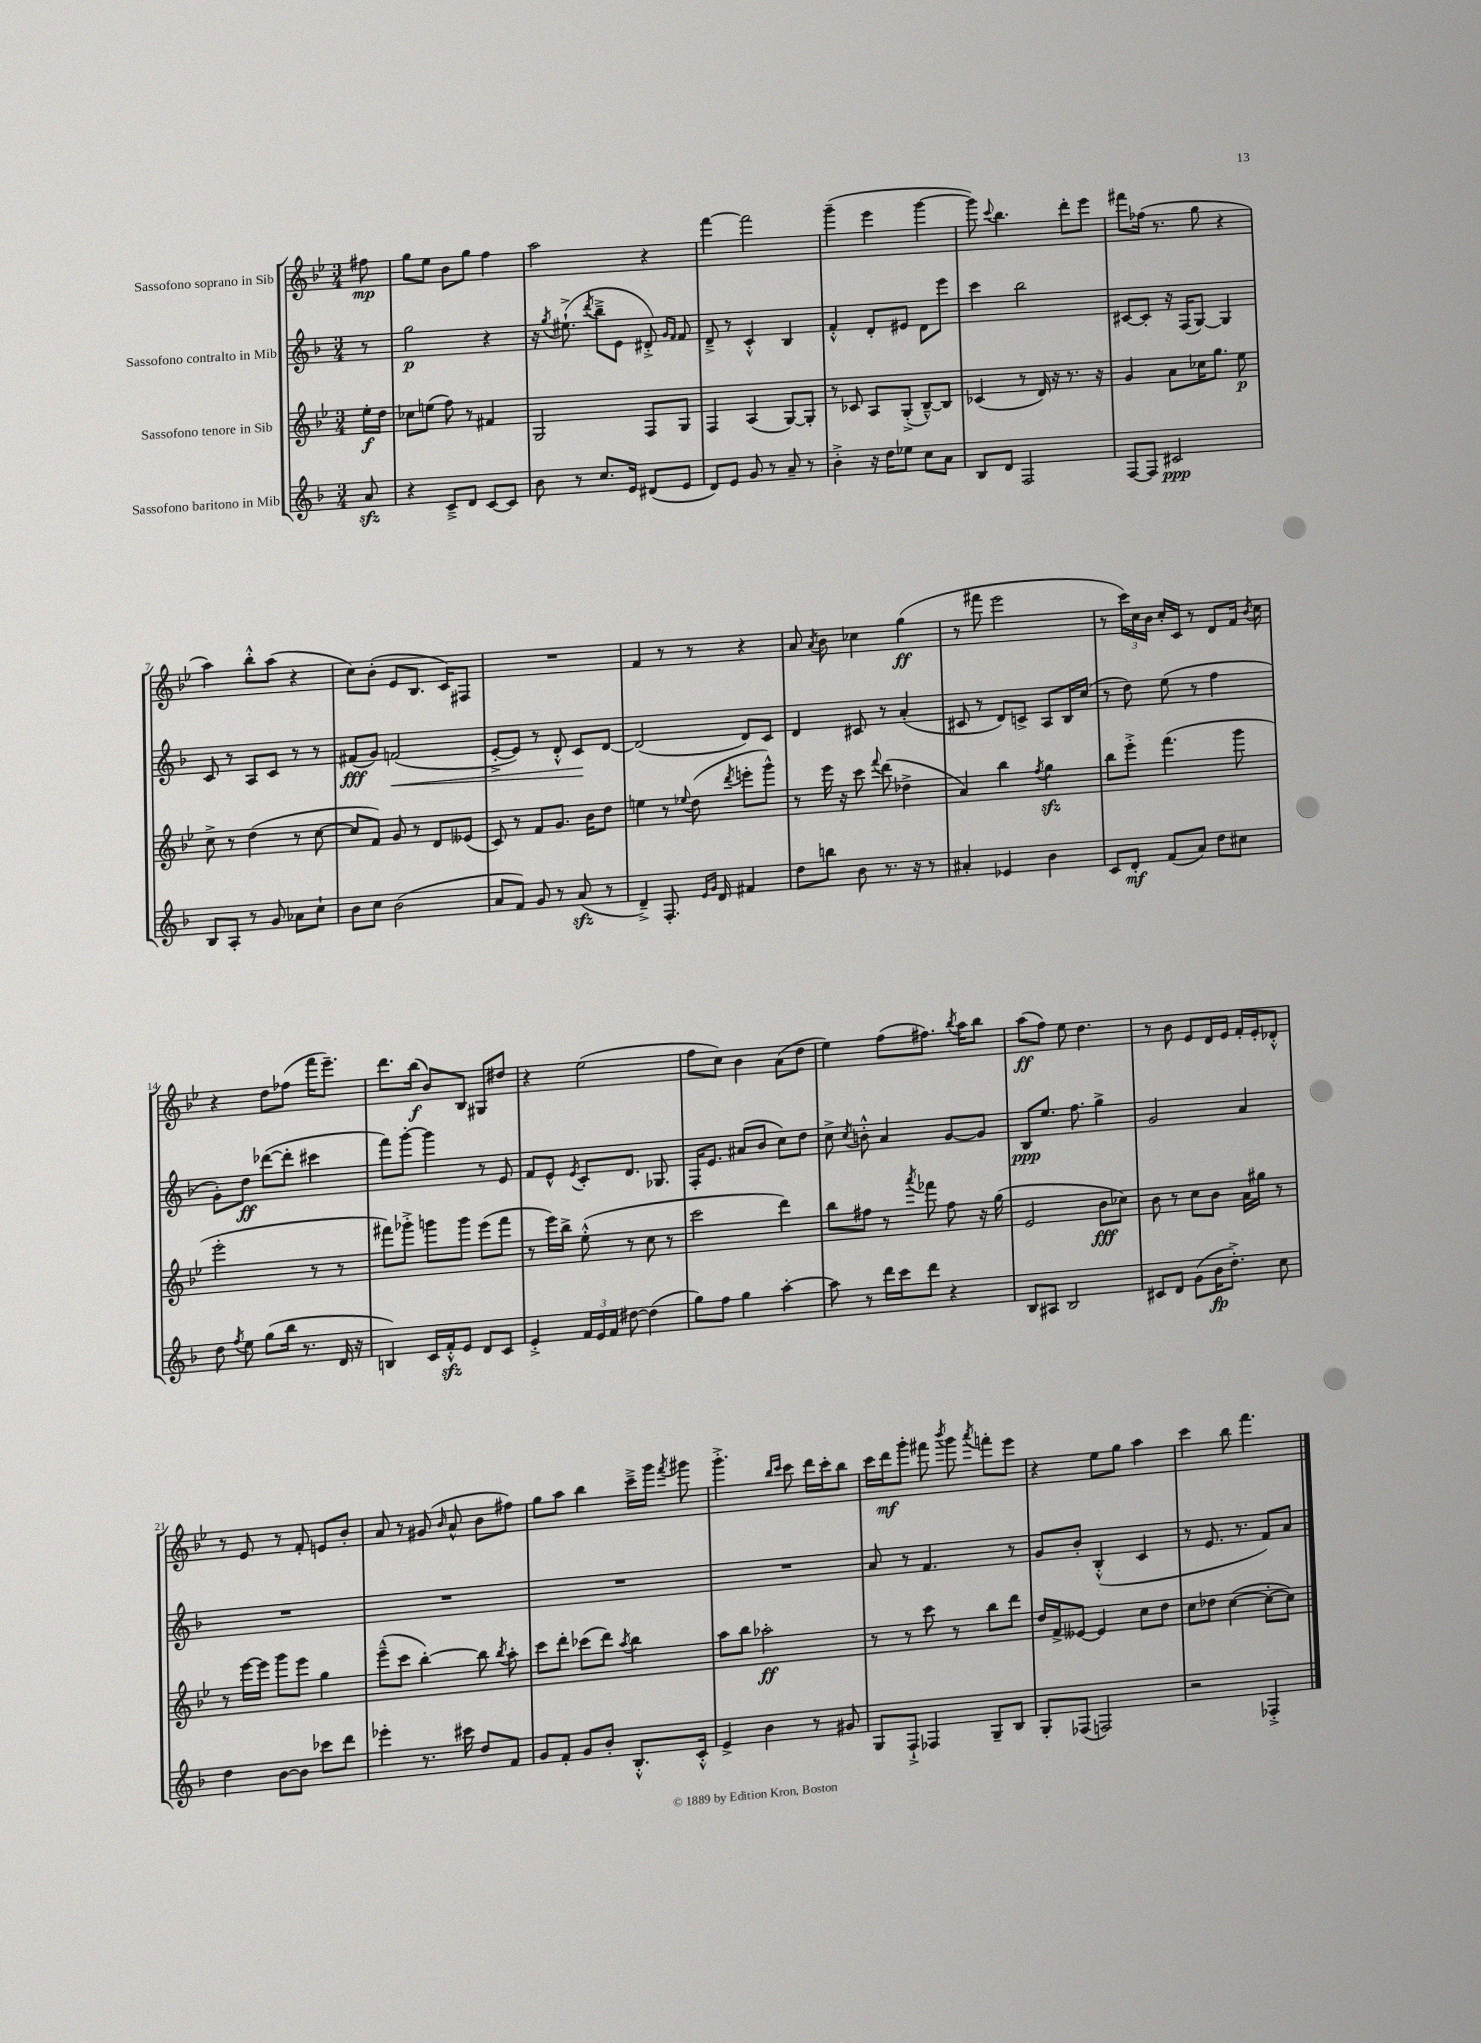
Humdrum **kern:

**kern	**kern	**kern	**kern
*staff4	*staff3	*staff2	*staff1
*clefG2	*clefG2	*clefG2	*clefG2
*k[b-]	*k[b-e-]	*k[b-]	*k[b-e-]
*M3/4	*M3/4	*M3/4	*M3/4
8a/	16ee-'\LL	8r	8ff#\
.	16dd\JJ	.	.
=	=	=	=
4r	8cc-\L	2gg\	8gg\L
.	(8ee\J	.	8ee-\J
8c~^/L	8ff\)	.	8b-\L
8d/J	8r	.	8gg\J
[8c/L	4f#/	4r	4ff\
8c/]J	.	.	.
=	=	=	=
8b-\	2G/	16r	2aa\
.	.	8qgg/	.
.	.	(8.ee#`^\	.
8r	.	.	.
.	.	8qddd/	.
8.cc/L	.	8bb-~^\L	.
.	.	8e\J	.
16e/Jk	.	.	.
(8d#/L	8F/L	8d#'^/)	4r
.	.	16qqg/LL	.
.	.	16qqf/JJ	.
8e/J	8G/J	8f/	.
=	=	=	=
8d/L)	4F/	8d~^/	[4fff\
8e/J	.	8r	.
8g/	(4A/	4c'^^/	2fff\]
8r	.	.	.
8a~/	[8G/L)	4B-/	.
8r	8G'/]J	.	.
=	=	=	=
4b-'^\	8r	4f'^^/	(4ggg~\
.	8c-/	.	.
16r	8A/L	8d'/L	4eee-\
16dd\LK	.	.	.
8ee-\J	(8G'^/J	8e#/J	.
8cc\L	[8B-~^^/L)	8d\L	[4ggg\
8a\J	8B-/]J	8eee\J	.
=	=	=	=
8B-/L	(4c-/	4ccc\	8ggg\])
.	.	.	8qqccc/
8d/J	.	.	4.bb-\
2F/	8r	2bb-\	.
.	16d/)	.	.
.	16r	.	.
.	8.r	.	8ddd'\L
.	.	.	8eee-\J
.	16r	.	.
=	=	=	=
[8F/L	4g/	[8c#/L	8fff#\L
8F/]J	.	8c#'/]J	(16ff-\Jk
.	.	.	8.r
2c#/	8a\L	16r	.
.	.	(16F/LK	.
.	16cc-\K	[8G/J)	8gg\
.	8.gg\J	.	.
.	.	4G/]	4r
.	8ee-\	.	.
=	=	=	=
8B-/L	8cc^\	8c/	4aa\)
8A'/J	8r	8r	.
8r	(4dd\	8A/L	8bb-'^^\L
8g/	.	8c/J	(8aa\J
8a-\L	8r	8r	4r
8cc`\J	[8cc\	8r	.
=	=	=	=
8b-\L	8cc/]L	(8f#/L	8cc\L)
8cc\J	8f/J)	8g/J)	(8b-'\J
(2b-\	8g/	(2f/	8e-/L
.	8r	.	8.B-/J
.	8d/L	.	.
.	.	.	16c/LK)
.	(8e--/J	.	8F#/J
=	=	=	=
8a/L	8c/)	[8e'^/L	2.r
8f/J)	8r	8e/]J)	.
8g/	8f/L	8r	.
8r	8.g/J	8d'^^/	.
(8a/	.	8c/L	.
.	16b-\LK	.	.
8r	8dd\J	[8d/J	.
=	=	=	=
4d~^/)	4ee\	(2d/]	4f/
8.F'/	8r	.	8r
.	8qqee-/	.	.
.	(8dd\	.	8r
16qqe/LL	.	.	.
16qqg/JJ	.	.	.
16d/	.	.	.
.	8qddd/	.	.
4f#/	8eee'\L	8d/L)	4r
.	8ggg^^\J)	8c/J	.
=	=	=	=
8dd\L	8r	4d/	8a/
.	.	.	8qa/
8bb\J	16eee-\	.	8b-\
.	16r	.	.
8b-\	8ccc\	8c#/	4cc-\
.	8qqfff/	.	.
8.r	(8ddd\	8r	.
.	4dd-^\	(4a'/	(4gg\
16r	.	.	.
8r	.	.	.
=	=	=	=
4a#'/	4a/)	8c#/	8r
.	.	8r	8fff#\
4e-/	4bb-\	8d/L)	2eee-\
.	.	8c^/J	.
.	8qff/	.	.
4b-\	4gg\	8A/L	.
.	.	16B-/L	.
.	.	(16cc/JJ	.
=	=	=	=
8c/L	8bb-\L	8r	8r
8d'/J	8eee-'^\J	8dd\)	24ccc\LL)
.	.	.	24cc\
.	.	.	24b-\JJ
(8f/L	(4.fff\	(8ee\	16cc'/LL
.	.	.	16c/JJ
8a/J)	.	8r	8r
8dd\L	.	4ff\	8d/L
8cc#\J	8ggg\	.	16f/Jk
.	.	.	8qb-/
.	.	.	16cc\
=	=	=	=
8dd\	2eee-'\	8g'\L)	4r
8qff/	.	.	.
8ee\	.	8dd\J	.
(8gg\L	.	([8ddd-\L	8dd\L
16bb-\Jk	.	8ddd-'\]J	(8ff-\J
8.r	.	.	.
.	8r	4ccc#\	16fff\LK
.	.	.	8.eee-~\J)
16d/	8r	.	.
16r	.	.	.
=	=	=	=
4B/)	8fff#\L)	8fff\L)	8.ddd\L
.	8ggg-'^\J	[8ggg'\J	.
.	.	.	(16bb-\Jk
16c/LL	8ggg\L	4ggg\]	8b-/L)
16f'^^/J	.	.	.
8e/J	8ggg\J	.	8B-/J
8d/L	(8eee-\L	8r	8G#/L
8c/J	8fff#\J	8e/	8dd#/J
=	=	=	=
4e'^/	8r	8f/L	4r
.	16eee-\LL)	8e^^/J	.
.	16bb-^\JJ	.	.
.	.	8qe/	.
24f/LL	(8ee-'^^\	8c'/L	(2ee-\
24e/	.	.	.
24f/JJ	.	.	.
[8dd#\	8r	8.d/J	.
(4dd#\]	8cc\	.	.
.	.	8.G-/	.
.	8r	.	.
=	=	=	=
8gg\L)	2ccc\	16F'/LK	8ff\L
.	.	8.e/J	.
8ff\J	.	.	8cc\J)
4gg\	.	(8a#/L	4b-\
.	.	8b-/J	.
[4aa'\	4ddd\)	8cc\L)	(8a\L
.	.	8dd\J	8dd\J
=	=	=	=
8aa\]	8bb-\L	8cc^\	4ee-\)
.	.	8qcc/	.
8r	8ff#\J	8b'^^\	.
16ddd\LL	8r	4a/	(8ff\L
16ccc\J	.	.	.
.	8qaaa/	.	.
8ddd\J	8fff-\	.	8.ff#\J)
4r	8ff#\	[8g/L	.
.	.	.	8qbb-/
.	.	.	16aa\LK
.	16r	8g/]J	8bb-\J
.	(16gg\	.	.
=	=	=	=
8B-/L	2e-/	8B-/L	(8aa\L
8A#/J	.	8.ee/J	8ff\J)
2B-/	.	.	8ee-\
.	.	8.ff\	.
.	.	.	4.dd\
.	8b-\L	4gg^\	.
.	8cc-\J)	.	.
=	=	=	=
8c#/L	8b-\	2g/	8r
8d/J	8r	.	8b-\
(8g\L	8cc\L	.	8e-/L
16b-\K	8b-\J	.	16d/L
8.dd'^\J)	.	.	16e-/JJ
.	16a\LL	4a/	16f'/LL
.	16gg#\JJ	.	16e-'/J
8cc\	8r	.	8d-'^^/J
=	=	=	=
4dd\	8r	2.r	8r
.	[16eee-\LL	.	8e-/
.	16eee-\]JJ	.	.
[8b-\L	8ggg\L	.	8r
8b-\]J	8eee-\J	.	8f'/
8ccc-\L	4gg\	.	8e/L
8ddd\J	.	.	8b-'/J
=	=	=	=
4eee-'\	(8eee-~^^\L	2.r	8a/
.	8ccc\J	.	8r
8.r	[4bb-'\)	.	(8g#/
.	.	.	16qqb-/
.	.	.	8a^^/
16ccc#\	.	.	.
8dd/L	8bb-\]	.	8b-\L
.	8qbb-/	.	.
8f/J	8aa'\	.	8ff#\J)
=	=	=	=
8g/L	8ccc\L	2.r	8gg\L
8f'/J	8ddd'\J	.	8aa\J
8g/L	(8ccc-\L	.	4bb-\
8b-'/J	8ddd\J)	.	.
.	8qaa/	.	.
8.B-'^^/L	4bb-\	.	16ccc~^\LL
.	.	.	16ggg\JJ
.	.	.	8qfff/
.	.	.	8ggg#\
16c'^^/Jk	.	.	.
=	=	=	=
4e^/	8aa\L	2.r	4.ggg'^\
.	8bb-\J	.	.
4b-\	2aa-'\	.	.
.	.	.	16qqbb-/LL
.	.	.	16qqccc/JJ
.	.	.	8ccc\
8r	.	.	16ddd\LL
.	.	.	16ccc'\J
8g#/	.	.	8bb-\J
=	=	=	=
8G/L	8r	8a/	16ccc\LL
.	.	.	16ddd\J
8F`^/J	8r	8r	8ggg'\J
4F-/	8ccc\	4.f/	8fff#\
.	.	.	8qbbb-/
.	8r	.	8ggg\
.	.	.	8qaaa/
8G~/L	8bb-\L	.	8fff'\L
8B-/J	8ddd\J	8r	8eee-\J
=	=	=	=
8G'/L	16dd/LL	8g/L	4r
.	16f^/J	.	.
(8F-/J	[8e--/J	8b-'/J	.
2F/)	4e--/]	(4B-'^^/	8ee-\L
.	.	.	8gg\J
.	8cc\L	4c/	4aa\
.	8dd\J	.	.
=	=	=	=
2r	8cc\L	8r	4ccc\
.	8dd-\J	8.e/	.
.	([4cc\	.	8bb-\
.	.	8.r	.
.	.	.	4.fff\
4F-'^/	8cc'\_L	8f/L)	.
.	8cc\]J)	8a/J	.
==	==	==	==
*-	*-	*-	*-
